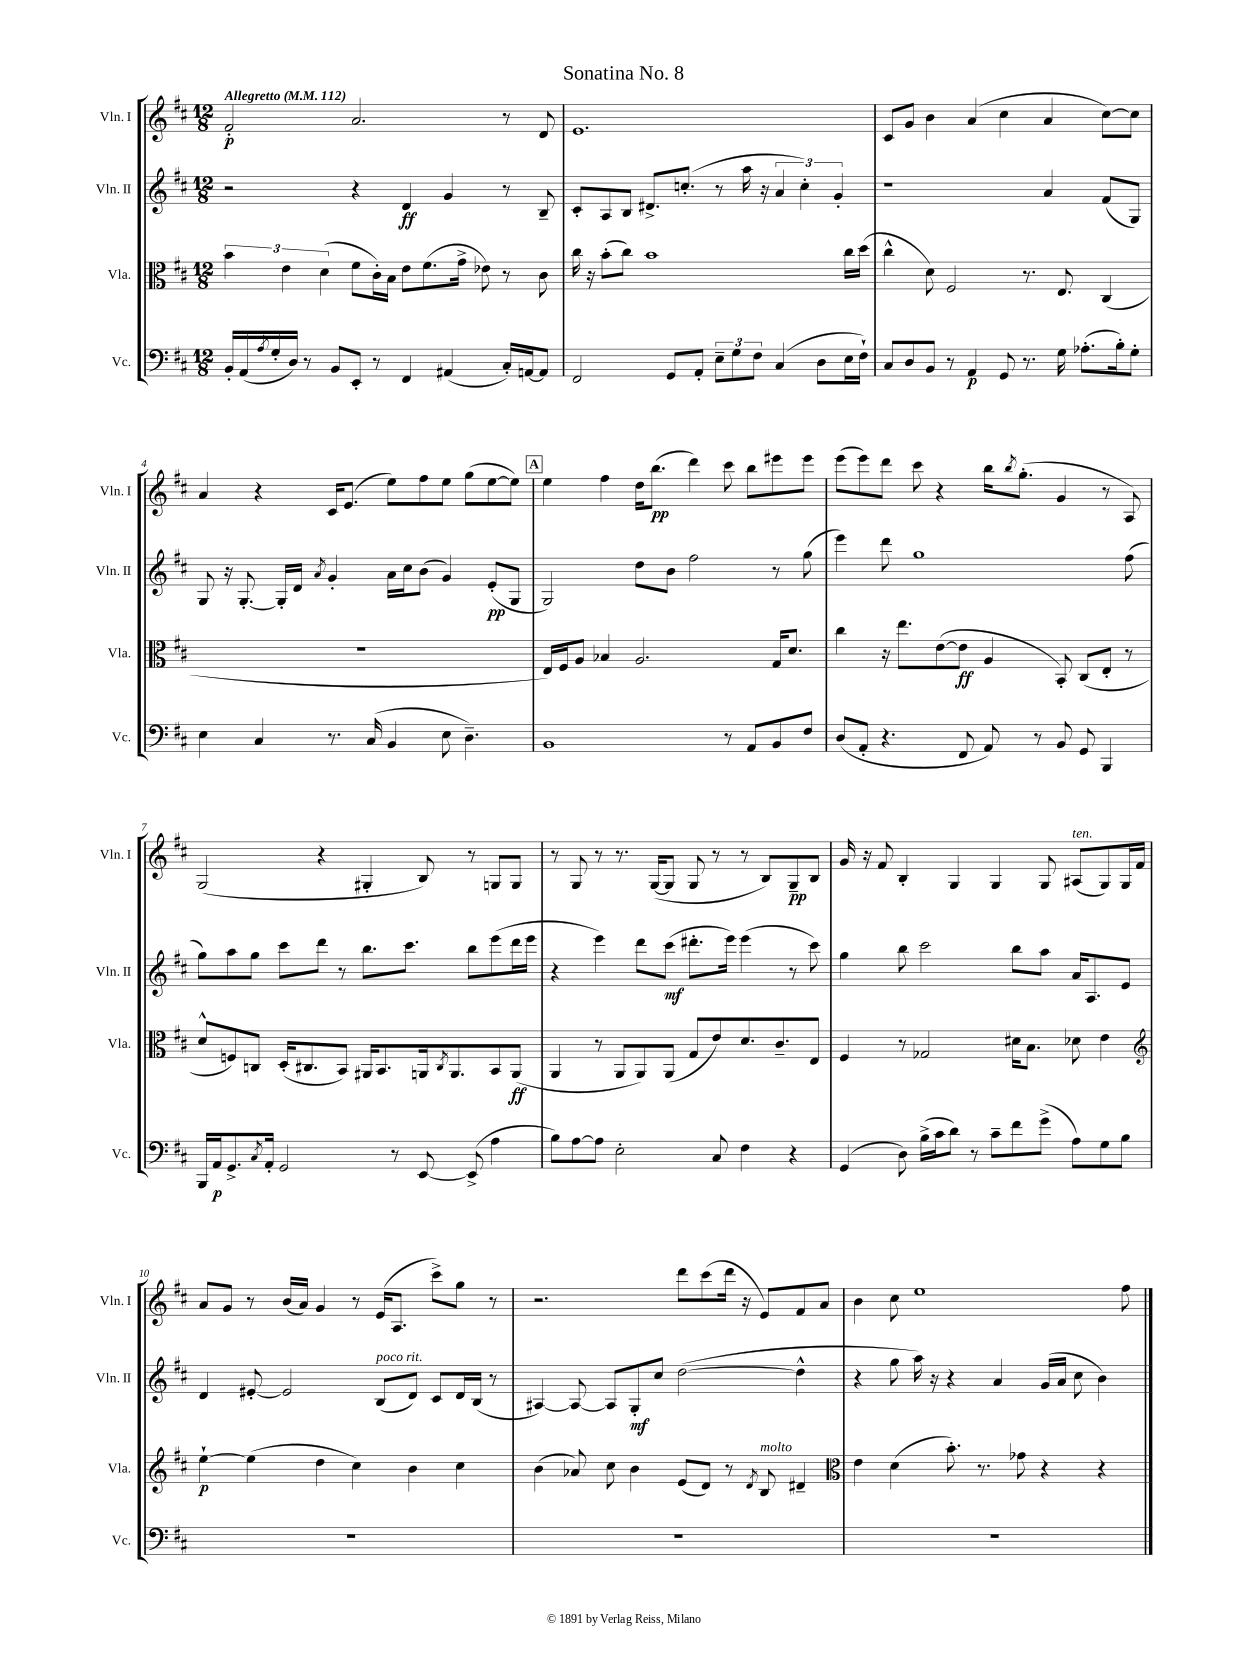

**kern	**kern	**kern	**kern
*staff4	*staff3	*staff2	*staff1
*clefF4	*clefC3	*clefG2	*clefG2
*k[f#c#]	*k[f#c#]	*k[f#c#]	*k[f#c#]
*M12/8	*M12/8	*M12/8	*M12/8
*MM112	*MM112	*MM112	*MM112
16BB'	6b	2r	2f#'
(16AA	.	.	.
8qA	.	.	.
16G'	.	.	.
.	6e	.	.
16D)	.	.	.
8r	.	.	.
.	(6d	.	.
8BB	.	.	.
8EE'	8f#	4r	2.a
8r	16c#')	.	.
.	16B	.	.
4FF#	8e	4d	.
.	(8.f#	.	.
(4AA#	.	4g	.
.	16g^	.	.
.	8e-)	.	.
16C#')	8r	8r	8r
[16AA	.	.	.
8AA]	8c#	8B~	8d
=	=	=	=
2FF#	16cc#	8c#'	1.e
.	16r	.	.
.	(8b'	8A	.
.	8cc#)	8B	.
.	1b	8.d#^	.
8GG	.	.	.
.	.	(8.cc'	.
8AA'	.	.	.
12E~	.	8r	.
12G	.	.	.
.	.	16aa	.
12F#	.	.	.
.	.	16r	.
(4C#	.	6a	.
.	.	6cc')	.
8D	.	.	.
.	.	6g'	.
16E	16cc#	.	.
16F#`)	(16dd	.	.
=	=	=	=
8C#	4cc#^^	1r	8c#
8D	.	.	8g
8BB	8d)	.	4b
8r	2F#	.	.
4AA	.	.	(4a
8GG	.	.	4cc#
8.r	8.r	.	.
.	.	4a	4a
16G	8.E	.	.
(8.A-'	.	.	.
.	(4C#	(8f#	[8cc#)
16B')	.	.	.
8G'	.	8G)	8cc#]
=	=	=	=
4E	1.r	8G	4a
.	.	16r	.
.	.	[8.G'	.
4C#	.	.	4r
.	.	16G']	.
.	.	16d	.
.	.	8qa	.
8.r	.	4g'	16c#
.	.	.	(8.e
(16C#	.	.	.
4BB	.	16a	8ee)
.	.	16cc#	.
.	.	(8b	8ff#
8E	.	4g)	8ee
4.D~)	.	.	(8gg
.	.	(8e'	[8ee
.	.	8G	8ee])
=	=	=	=
1BB	16E)	2G)	4ee
.	16F#	.	.
.	8A	.	.
.	4B-	.	4ff#
.	2.A	8dd	16dd
.	.	.	(8.bb
.	.	8b	.
.	.	2ff#	4ddd)
8r	.	.	8ccc#
8AA	.	.	8bb
8BB	16G	8r	8eee#
.	8.d	.	.
8F#	.	(8gg	8eee#
=	=	=	=
(8D	4cc#	4eee)	(8eee
8AA'	.	.	8eee)
4.r	16r	8ddd	8ddd
.	8.ee	.	.
.	.	1gg	8ccc#
.	([8e	.	4r
8FF#	8e]	.	.
8AA)	4A	.	16bb
.	.	.	8qbb
.	.	.	(8.gg'
8r	.	.	.
8BB	8BB')	.	4g
8GG	(8C#	.	.
4BBB	8E'	.	8r
.	8r	(8ff#	8A)
=	=	=	=
16BBB	8d^^	8gg)	(2G
16AA	.	.	.
8.GG^	8F)	8aa	.
.	8C	8gg	.
8qC#	.	.	.
16AA'	.	.	.
2GG	(16D'	8ccc#	.
.	8.C#	.	.
.	.	8ddd	4r
.	8BB)	8r	.
.	16AA#	8.bb	4G#'
.	8.BB	.	.
8r	.	.	.
.	.	8.ccc#	.
[8EE	16AA	.	8B)
.	8qC#	.	.
.	8.AA	.	.
(8EE^]	.	8bb	8r
4A	8BB	(8eee	8G
.	(8AA	16ddd	8G
.	.	16eee	.
=	=	=	=
8B)	4AA	4r	8r
[8A	.	.	8G
8A]	8r	4eee)	8r
2E'	8AA	.	8.r
.	8AA)	8ddd	.
.	.	.	([16G
.	(8AA	(8ccc#	8G]
.	8G	8.ddd#'	8G
8C#	8e)	.	8r
.	.	16eee)	.
4F#	8.d	(4eee	8r
.	.	.	8B)
.	8.c#~	.	.
4r	.	8r	8G~
.	8E	8ccc#)	8B
=	=	=	=
(4GG	4F#	4gg	16g
.	.	.	16r
.	.	.	8f#
8D)	8r	8bb	4B'
(16B^	2G-	2ccc#	.
16c#	.	.	.
8d)	.	.	4G
8r	.	.	.
8c#~	.	.	4G
8f#	16d#	8bb	.
.	8.B	.	.
(8g^	.	8aa	8G
8A)	8d-	16a	(8A#
.	.	8.A	.
8G	4e	.	8G)
8B	.	8e	16G
.	.	.	16f#
=	=	=	=
*	*clefG2	*	*
1.r	[4ee`	4d	8a
.	.	.	8g
.	(4ee]	[8e#'	8r
.	.	2e#]	(16b
.	.	.	16a)
.	4dd	.	4g
.	4cc#)	.	8r
.	.	(8B	(16e
.	.	.	8.A
.	4b	8d)	.
.	.	8c#	8ccc#^)
.	4cc#	16d	8gg
.	.	(16B	.
.	.	8r	8r
=	=	=	=
1.r	(4b	[4A#)	2.r
.	8a-)	8A#_	.
.	8cc#	8A#]	.
.	4b	8G'	.
.	.	8cc#	.
.	(8e	([2dd	8ddd
.	8d)	.	(8ccc#
.	8r	.	16ddd
.	.	.	16r
.	8qd	.	.
.	8B	.	8e)
.	4d#~	4dd^^]	8f#
.	.	.	8a
=	=	=	=
*	*clefC3	*	*
1.r	4e	4r	4b
.	(4d	8gg	8cc#
.	.	16aa)	1ee
.	.	16r	.
.	8.b')	4r	.
.	8.r	.	.
.	.	4a	.
.	8g-	.	.
.	4r	(16g	.
.	.	16a	.
.	.	8cc#	.
.	4r	4b)	.
.	.	.	8ff#
==	==	==	==
*-	*-	*-	*-
